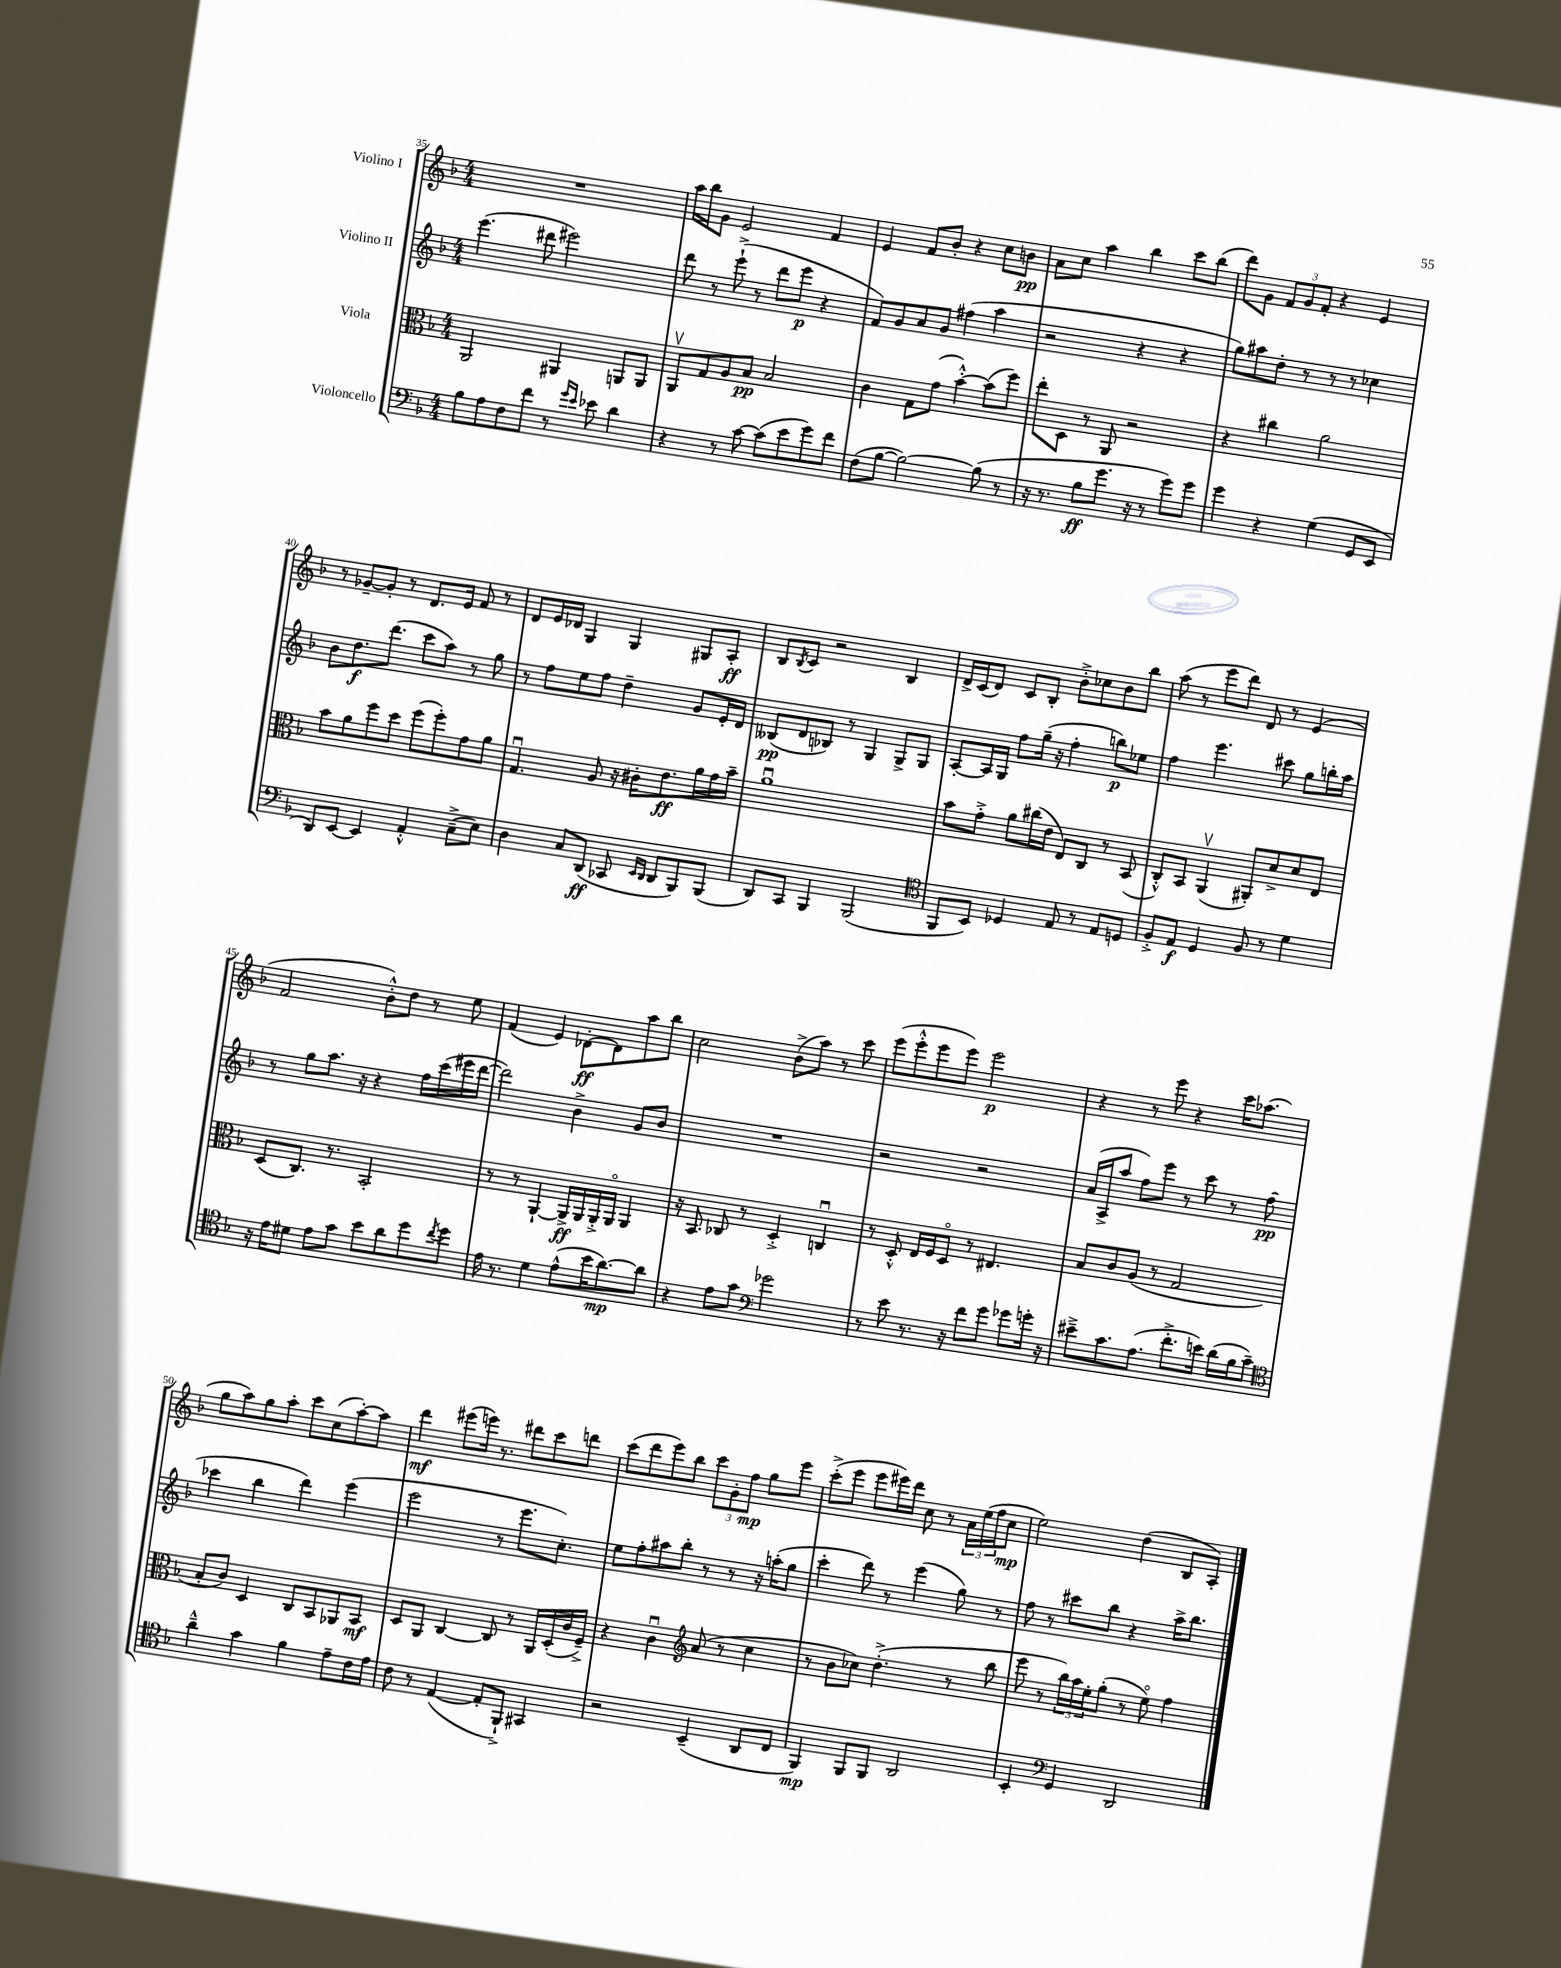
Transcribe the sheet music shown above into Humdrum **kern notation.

**kern	**kern	**kern	**kern
*staff4	*staff3	*staff2	*staff1
*clefF4	*clefC3	*clefG2	*clefG2
*k[b-]	*k[b-]	*k[b-]	*k[b-]
*M4/4	*M4/4	*M4/4	*M4/4
8B-	2AA	(4.eee	1r
8A	.	.	.
8F	.	.	.
8f	.	8ddd#	.
8r	4AA#	2eee#)	.
16qqg	.	.	.
16qqe	.	.	.
8e-	.	.	.
4d	8AA	.	.
.	8AA	.	.
=	=	=	=
4r	8AAv	8ddd	16aa
.	.	.	16bb-
.	8G	8r	8g
8r	8A	(8eee`^	2e
[8c	8B-	8r	.
(8c]	2B-	8ddd	.
8e	.	8eee	.
8g)	.	4r	4f
8f	.	.	.
=	=	=	=
(8F	4c	8f)	4e
[8B-	.	8g	.
2B-_)	8G	8a	8f
.	(8g	8g	8b-'
.	[4b-'^^)	(4ff#	4r
(8B-]	(8b-]	4aa	8cc
8r	8ff)	.	8b
=	=	=	=
16r	8ee'	2r	8a
8.r	.	.	.
.	8D	.	8cc
8B-	8r	.	4aa
8.g	8AA	.	.
.	2r	4r	4bb-
16r	.	.	.
8r	.	.	.
8g)	.	4r	8ccc
8g	.	.	(8bb-
=	=	=	=
4g	4r	8gg)	8ddd)
.	.	8aa#	8g
4r	4cc#	8dd'	12f
.	.	.	12g
.	.	8r	.
.	.	.	12f'
(4G	2a	8r	4r
.	.	8r	.
8GG	.	4cc-	4e
8EE	.	.	.
=	=	=	=
8DD)	8b-	8b-	8r
[8EE	8a	8.dd	[8g-~
4EE]	8ff	.	8g-']
.	.	(8.ddd	.
.	8dd	.	8r
4AA'^^	(8ff	8ccc	8.d
.	8ff')	8aa)	.
.	.	.	16e
(8C~^	8g	8r	8f
8E)	8a	8gg	8r
=	=	=	=
4D	4.Gu	8r	8d
.	.	8ff	16e
.	.	.	16d-
8C	.	8ee	4G
(8DD	8A	8ff	.
8CC-	16r	4dd~	4G
.	16c#'	.	.
16qqEE	.	.	.
16qqDD	.	.	.
8DD	8.e	.	.
8BBB-)	.	8g	8G#
.	16a	.	.
(8BBB-	16g	16e'	8A'
.	16b-~	16d	.
=	=	=	=
8DD)	1au	(8B--	8B-
.	.	.	8qB-
8CC	.	8d	8c
4BBB-	.	8B-)	2r
.	.	8r	.
(2BBB-	.	4G	.
.	.	8G^	4B-
.	.	8G	.
=	=	=	=
*clefC4	*	*	*
8FF	8b-	[8A'	16d^
.	.	.	(16c
8BB-)	8g'^	16A]	8d)
.	.	16G	.
4D-	8a	8ff	8c
.	(16cc#	(16gg~	8B-'
.	16e	16r	.
8E	8E)	4ff'	8b-'^
8r	8C	.	8cc-
8E	8r	8bb)	8b-
8D	(8BB-	8ee-	8bb-
=	=	=	=
8F'^	8C'^^)	4ff	(8aa
8E	8BB-	.	8r
4D	(4AAv	4.eee	8eee
.	.	.	8ddd)
8F	8AA#')	.	8d
8r	8d^	8ccc#	8r
4d	8d	8gg	(4e
.	8E	16bb'	.
.	.	16aa	.
=	=	=	=
16r	(8D	8r	2f
16e	.	.	.
8d#	8.C)	8gg	.
8e	.	8.aa	.
.	8.r	.	.
8g	.	.	.
.	.	16r	.
8b-	2BB-'	4r	8b-'^^)
8a	.	.	8dd
8dd	.	16ff	8r
.	.	(16ccc	.
8qcc	.	.	.
8dd	.	16eee#	8ee
.	.	[16ddd	.
=	=	=	=
16e	8r	2ddd])	(4f
8.r	.	.	.
.	8r	.	.
4d	[4AA`	.	4e)
(8e^^	16AA^]	4b-^	[8d-'
.	16AA	.	.
16b-	16AA'^	.	8d-]
[8.a)	16AAo	.	.
.	4AA	8g	8aa
8a]	.	8b-	8bb-
=	=	=	=
4r	16r	1r	2cc
.	8.BB-	.	.
8e	8C-	.	.
8g	8r	.	.
*clefF4	*	*	*
2g-	4D'^	.	(8b-^
.	.	.	8aa)
.	4Cu	.	8r
.	.	.	8ccc
=	=	=	=
8r	8r	2r	(8eee
8e	8D'^^	.	8eee'^^
8.r	16E	.	8eee
.	16F	.	.
.	8Do	.	8eee)
16r	.	.	.
8f	8r	2r	2eee
8g	4.E#	.	.
8g-	.	.	.
16g'	.	.	.
16r	.	.	.
=	=	=	=
8e#~^	8B-	(16a	4r
.	.	16A^	.
8.c	8c	8aa	.
.	(8A	8ff)	8r
(8.A	.	.	.
.	8r	8eee	8eee
8.f'^	2G	8r	4r
.	.	8ccc	.
16e)	.	.	.
(16d	.	8r	16ccc
16B-	.	.	(8.aa-
8c~)	.	(8ff	.
=	=	=	=
*clefC4	*	*	*
4a~^^	8B-'	4ccc-	8gg
.	8c)	.	8aa)
4g	4D	4bb-	8gg
.	.	.	8aa'
4f	8C	4ddd)	8ccc
.	8BB-	.	(8cc
8e~	8AA-	(4eee	[8aa')
16c	8BB-	.	8aa]
16e	.	.	.
=	=	=	=
8c	8D	2eee	4ddd
8r	8AA	.	.
([4E	[4C	.	(8eee#
.	.	.	16eee)
.	.	.	8.r
8E']	8C]	8r	.
8FF`^)	8r	8.eee	8ddd#
4GG#	16AA	.	8ccc
.	(16D'	8.cc')	.
.	16c	.	8ddd
.	16F~^)	.	.
=	=	=	=
2r	4r	8ee	(8ccc
.	.	8ff'	8ddd
.	4cu	8aa#	8eee)
.	.	8bb-'	8bb-
*	*clefG2	*	*
(4BB-~	(8a	8r	12ccc
.	.	.	12g'
.	8r	8r	.
.	.	.	12ff
8AA	4cc	16r	8gg
.	.	(16aa'	.
8C	.	8gg	8eee
=	=	=	=
4FF)	8r	4ccc'	(8ccc'^
.	8b-	.	8eee
8FF	8cc-)	8ddd)	8eee
8FF	(4.dd'^	8r	16eee#)
.	.	.	16ddd
2AA	.	(4eee	8cc
.	.	.	8r
.	8r	8gg)	24a
.	.	.	(24ee
.	.	.	24ff
.	8bb-	8r	8cc
=	=	=	=
4BB-'	8eee	8ff	2ee)
.	8r	8r	.
*clefF4	*	*	*
4GG	24bb-)	8ccc#	.
.	24aa	.	.
.	24ee'	.	.
.	(8gg'	8bb-	.
2DD	8r	4r	(4dd
.	8eeo)	.	.
.	4ff	16aa^	8B-
.	.	8.bb-	.
.	.	.	8A')
==	==	==	==
*-	*-	*-	*-
